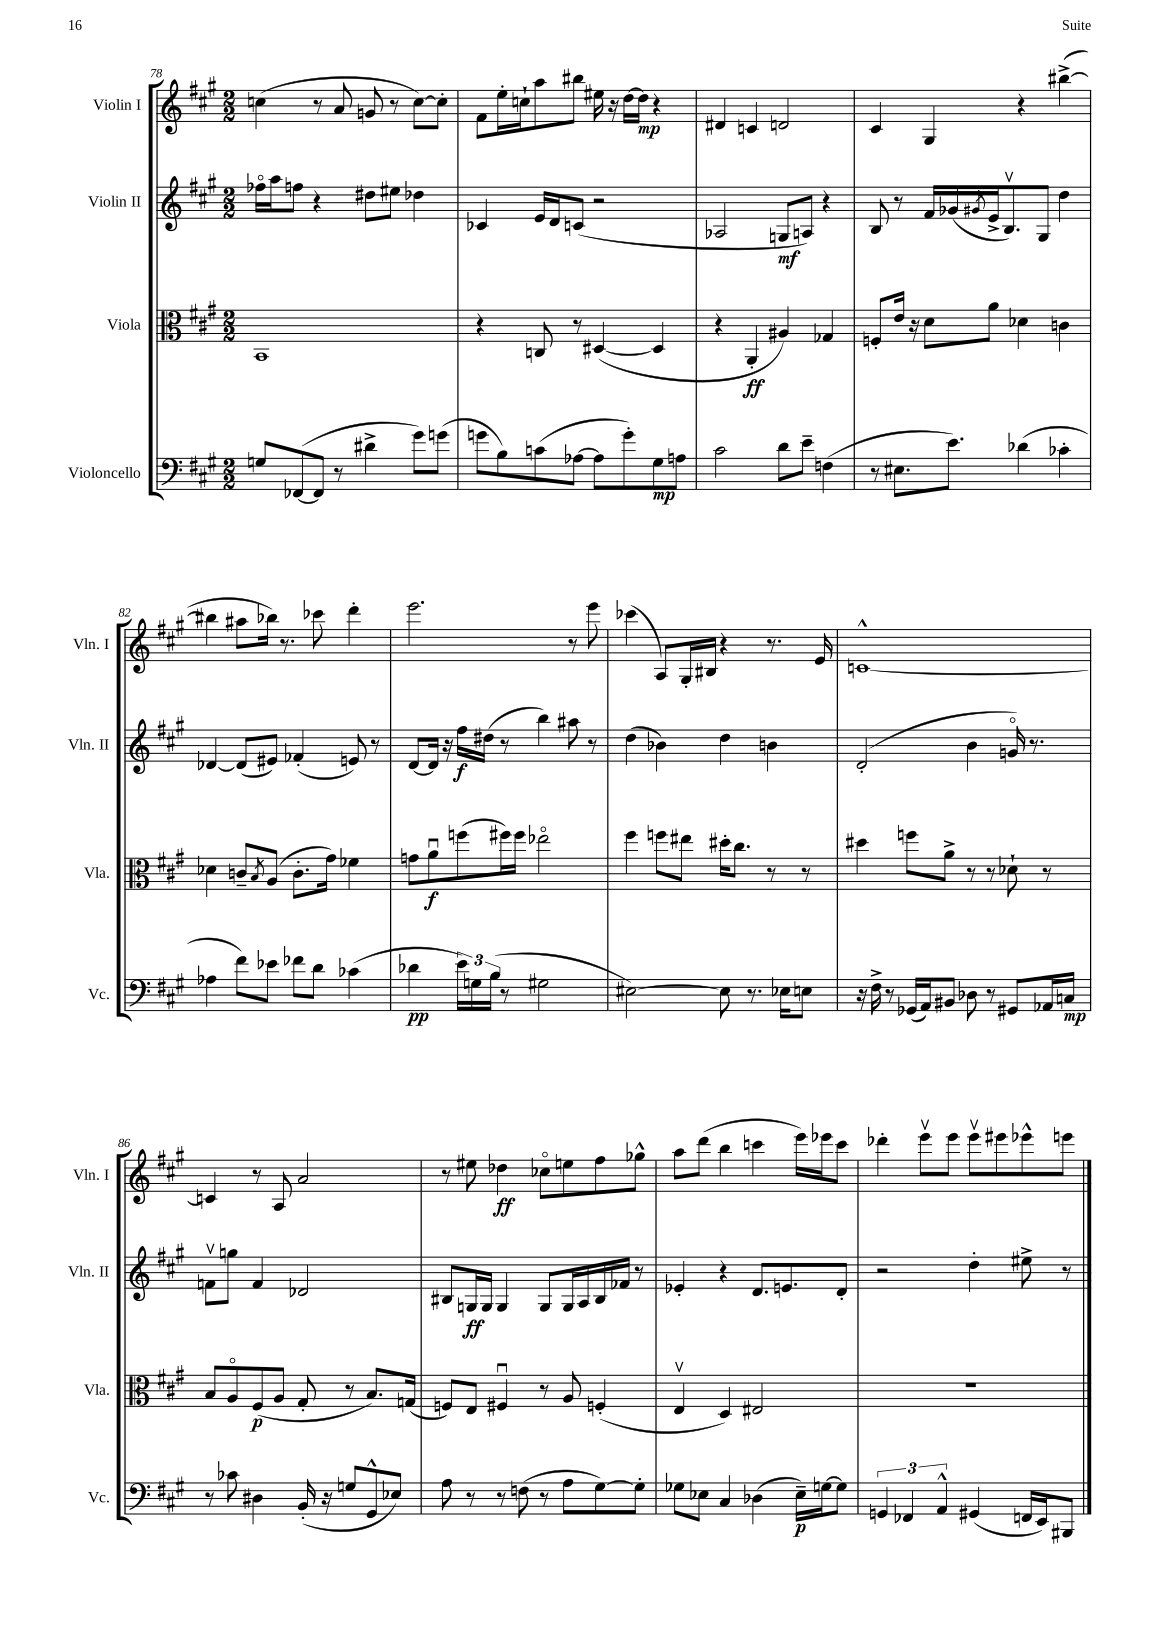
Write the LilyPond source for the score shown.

<<
\new StaffGroup <<
\new Staff = "s0" \with { instrumentName = "Violin I" shortInstrumentName = "Vln. I" } {
    \clef treble \key a \major \numericTimeSignature \time 2/2
    c''4( r8 a'8 g'8 r8 c''8~) c''8-. |
    fis'8 e''16-. c''16-! a''8 bis''8 eis''16 r16 d''16~ d''16\mp r4 |
    dis'4 c'4 d'2 |
    cis'4 gis4 r4 bis''4~->( |
    bis''4 ais''8 bes''16) r8. ces'''8 d'''4-. |
    e'''2. r8 e'''8 |
    ces'''4( a8) gis16-. bis16 r4 r8. e'16 |
    c'1~-^ |
    c'4 r8 a8 a'2 |
    r8 eis''8 des''4\ff ces''8\flageolet e''8 fis''8 ges''8-^ |
    a''8 d'''8( b''4 c'''4 e'''16) ees'''16 c'''8 |
    des'''4-. e'''8\upbow e'''8 e'''8\upbow eis'''8 ees'''8-^ e'''8 \bar "|." |
}
\new Staff = "s1" \with { instrumentName = "Violin II" shortInstrumentName = "Vln. II" } {
    \clef treble \key a \major \numericTimeSignature \time 2/2
    fes''16\flageolet a''16 f''8 r4 dis''8 eis''8 des''4 |
    ces'4 e'16 d'16 c'8( r2 |
    aes2 g8\mf a8) r4 |
    b8 r8 fis'16 ges'16( \acciaccatura { gis'8 } e'16-> b8.\upbow) gis8 d''4 |
    des'4~ des'8( eis'8) fes'4-.( e'8) r8 |
    d'8~ d'16 r16 fis''16\f dis''16( r8 b''4) ais''8 r8 |
    d''4( bes'4) d''4 b'4 |
    d'2-.( b'4 g'16\flageolet) r8. |
    f'8\upbow g''8 f'4 des'2 |
    bis8 g16\ff g16 g4 g8 g16 a16 bis16 fes'16 r8 |
    ees'4-. r4 d'8. e'8. d'8-. |
    r2 d''4-. eis''8-> r8 \bar "|." |
}
\new Staff = "s2" \with { instrumentName = "Viola" shortInstrumentName = "Vla." } {
    \clef alto \key a \major \numericTimeSignature \time 2/2
    b,1 |
    r4 c8 r8 dis4~( dis4 |
    r4 a,4-.\ff ais4) ges4 |
    f8-. e'16 r16 d'8 a'8 des'4 c'4 |
    des'4 c'8-- \acciaccatura { b8 } a8( c'8.-. gis'16) fes'4 |
    g'8 a'8\downbow\f f''8( fis''16) fis''16 ees''2\flageolet |
    fis''4 f''8 eis''8 dis''16-. cis''8. r8 r8 |
    dis''4 f''8 a'8-> r8 r8 des'8-! r8 |
    b8 a8\flageolet fis8\p( a8 gis8-. r8 b8.) g16( |
    f8) e8 fis4\downbow r8 a8 f4-.( |
    e4\upbow d4) eis2 |
    r1 \bar "|." |
}
\new Staff = "s3" \with { instrumentName = "Violoncello" shortInstrumentName = "Vc." } {
    \clef bass \key a \major \numericTimeSignature \time 2/2
    g8 fes,8~( fes,8 r8 dis'4-> gis'8) g'8( |
    g'8 b8) c'8( aes8~ aes8 g'8-.) gis8\mp a8 |
    cis'2 d'8 e'8-- f4( |
    r8 eis8. e'8.) des'4( ces'4-. |
    aes4 fis'8) ees'8 fes'8 d'8 ces'4( |
    des'4\pp \tuplet 3/2 { e'16) g16 b16( } r8 gis2 |
    eis2~) eis8 r8. ees16 e8 |
    r16 fis16-> r8 ges,16( a,16) bis,8 des8 r8 gis,8 aes,16 c16\mp |
    r8 ces'8 dis4 b,16-.( r16 g8 gis,8-^ ees8) |
    a8 r8 r8 f8( r8 a8 gis8~) gis8-. |
    ges8 ees8 cis4 des4( ees16--\p) g16~ g8 |
    \tuplet 3/2 { g,4 fes,4 a,4-^ } gis,4( f,16 e,16) bis,,8 \bar "|." |
}
>>
>>
\layout { \context { \Score currentBarNumber = #78 } }
